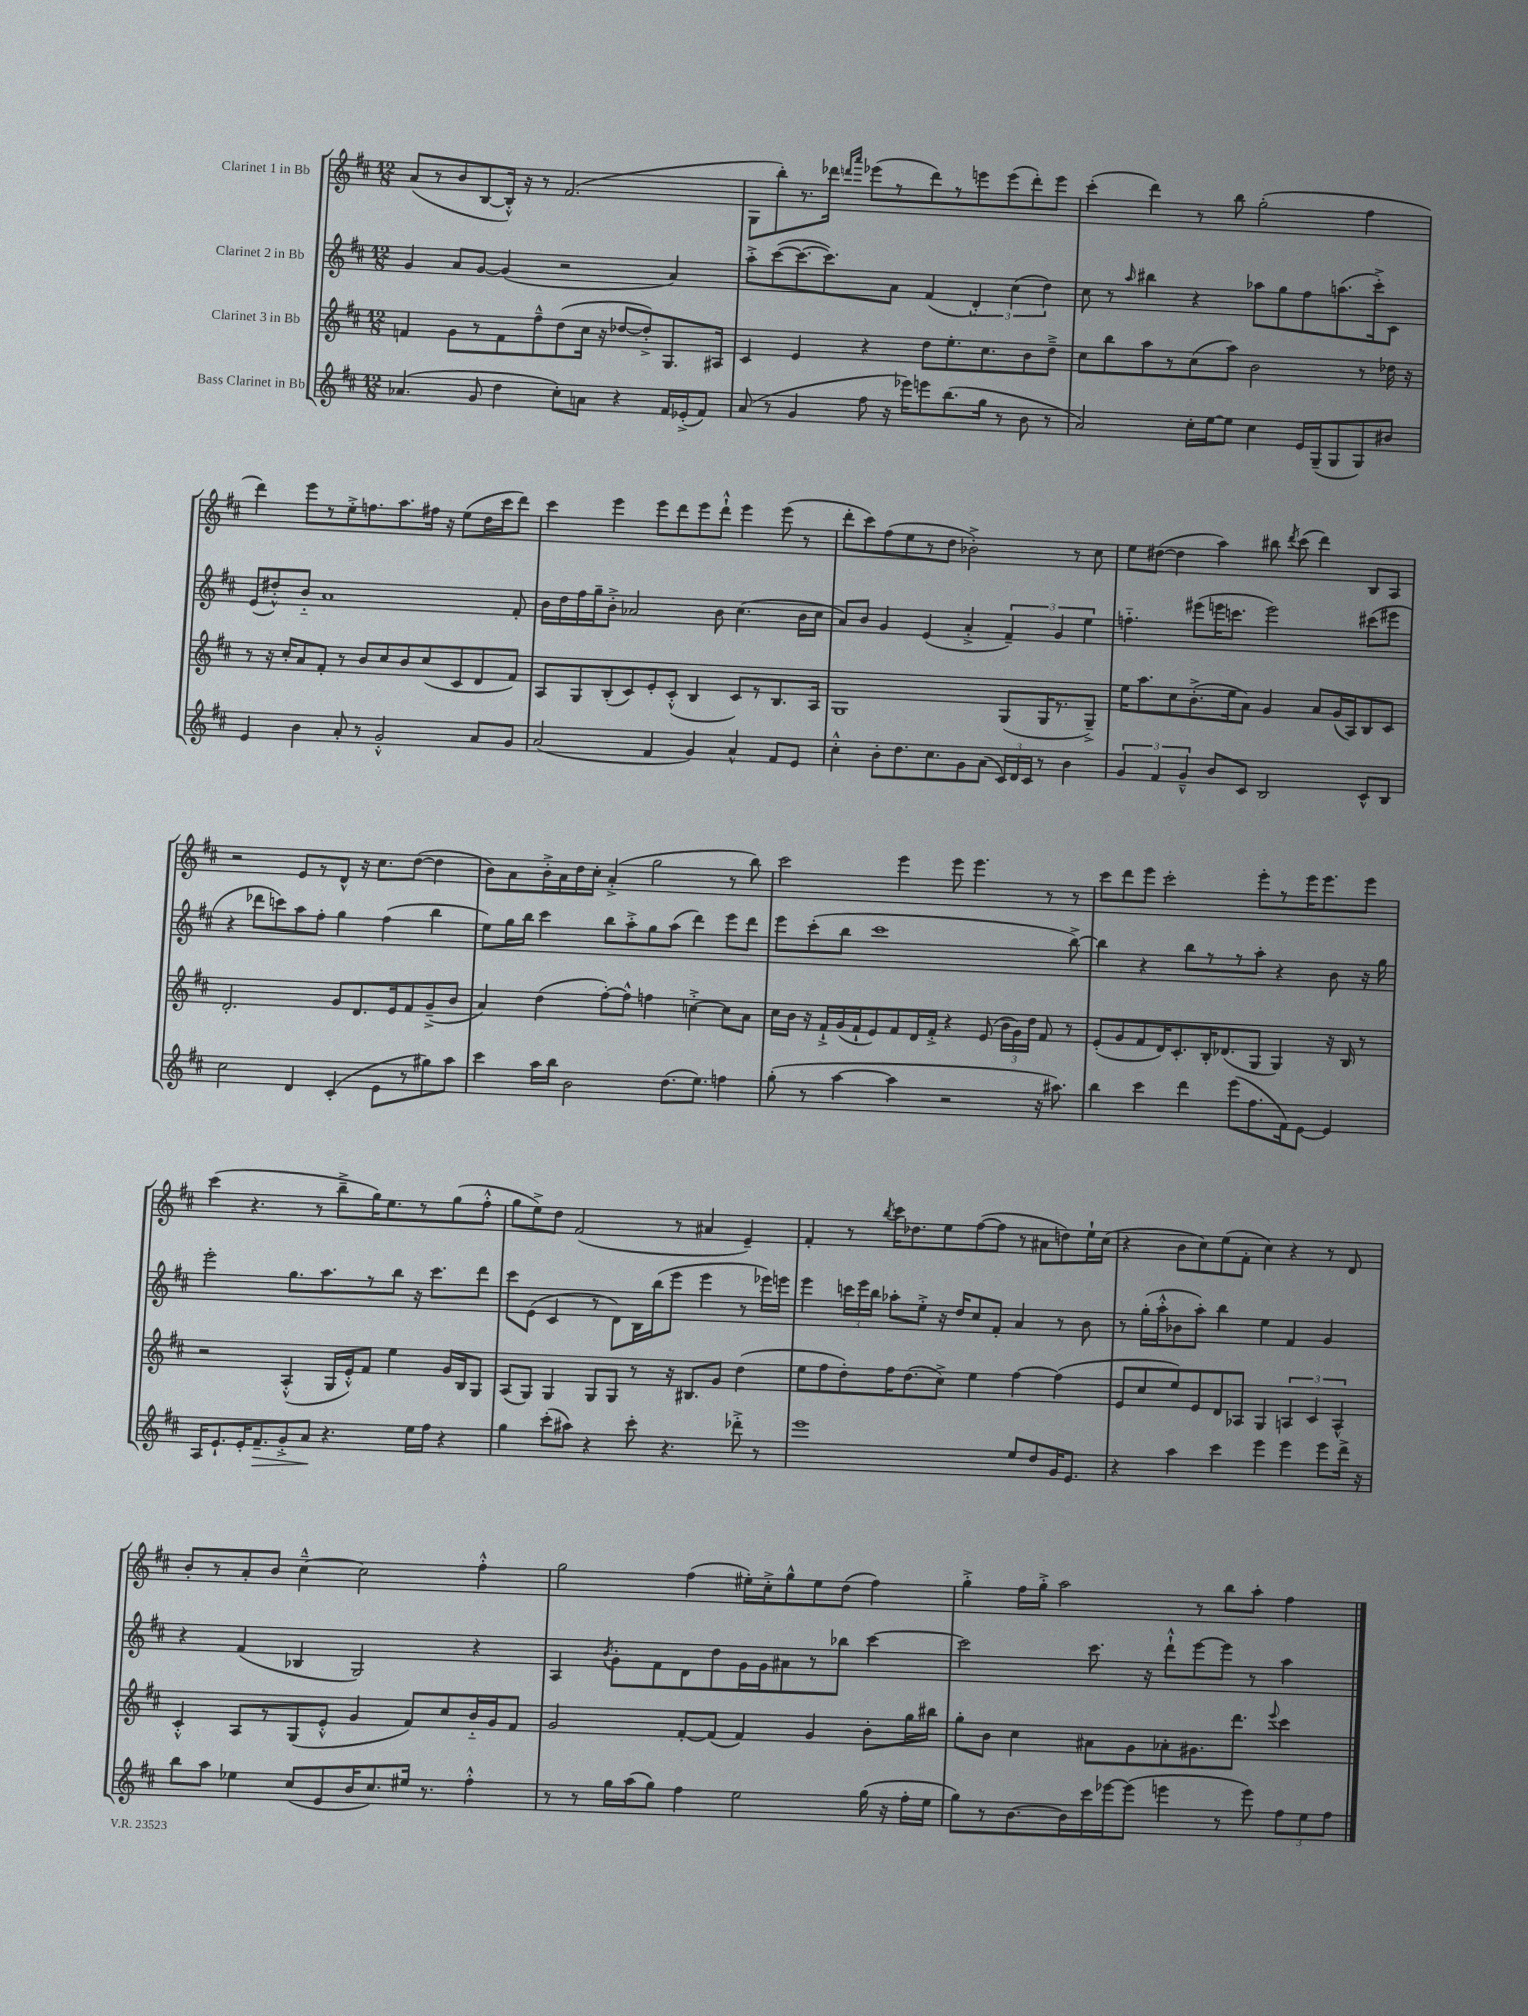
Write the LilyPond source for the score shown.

<<
\new StaffGroup <<
\new Staff = "s0" \with { instrumentName = "Clarinet 1 in Bb" } {
    \clef treble \key d \major \numericTimeSignature \time 12/8
    \autoBeamOff a'8[( r8 b'8 b8~ b16]-.-^) r16 r8 fis'2.( |
    g8[ b''8-.) r8. des'''16] \grace { d'''16[ a'''16] } ees'''8[( r8 d'''8) r8 e'''8 e'''8( d'''8-.) e'''8] |
    cis'''4-.( d'''4) r8 b''8 g''2-.( fis''4 |
    d'''4) e'''8[ r8 e''8-.-> f''8. a''8. fis''16] r16 e''8[( d''16 cis'''16 d'''8]) |
    cis'''4 e'''4 e'''8[ d'''8 e'''8 d'''8]-!-^ e'''4 e'''8( r8 |
    d'''8[-. cis'''8) fis''8( e''8 r8 d''8] bes'2-.->) r8 cis''8 |
    e''8[ dis''8]~( dis''4 a''4) bis''8 \acciaccatura { d'''8 } cis'''8( d'''4) b8[ a8] |
    r2 e'8[ r8 d'8]-^ r16 cis''8.[ d''8]~( d''4 |
    b'8[) a'8 b'16-.-> a'16 d''16 cis''16]-. a'4-.->( g''2 r8 b''8) |
    cis'''2 e'''4 e'''8 e'''4. r8 r8 |
    cis'''8[ d'''8 e'''8] cis'''2-. e'''8[-. r8 e'''16 e'''8. e'''8] |
    cis'''4( r4. r8 b''8[---> g''16) e''8. r8 g''8( fis''8]-.-^ |
    g''8[ e''8->) d''8] fis'2( r8 ais'4 e'4--) |
    fis'4-. r8 \acciaccatura { b''8 } cis'''16[ des''8. e''8 fis''8~( fis''8] r8 ais'8[ d''8) e''16-! cis''16]( |
    r4 b'8[ cis''8) e''8( fis'8]-. cis''4) r4 r8 d'8 |
    b'8[-. r8 a'8-. b'8] cis''4~---^ cis''2 fis''4-.-^ |
    g''2 fis''4( eis''16[-.) cis''16-.-> g''8-^ eis''8 d''8]( fis''4) |
    g''4-.-> fis''16[ g''16]-.-> a''2 r8 b''8[ a''8]-. fis''4 \bar "|." |
}
\new Staff = "s1" \with { instrumentName = "Clarinet 2 in Bb" } {
    \clef treble \key d \major \numericTimeSignature \time 12/8
    \autoBeamOff g'4 a'8[ g'8]~ g'4( r2 a'4) |
    a''8[-.-> cis'''8~( cis'''8.~ cis'''8.) a'8] fis'4( \tuplet 3/2 { d'4-.) cis''4( d''4) } |
    cis''8 r8 \grace { a''16 } bis''4 r4 aes''8[ g''8 fis''8 a''8.( cis'''16-.->) cis'8] |
    e'8[( dis''8-.-^) b'8]-_ a'1 fis'8-. |
    b'16[ d''16 fis''16 g''16-- b'8]-.-> aes'2 b'8 cis''4.( b'16[ cis''16] |
    a'8[) b'8] g'4 e'4( a'4-.-> \tuplet 3/2 { fis'4--) g'4 e''4 } |
    f''4.-_ eis'''8[( e'''16 c'''8.] e'''2) cis'''8[( eis'''8] |
    r4 des'''8[ c'''8) a''8 fis''8]-. g''4 fis''4( b''4 |
    e''8[) g''16 b''16] cis'''4 b''8[ a''8-.-> g''8 a''8]( d'''4) e'''8[ d'''8] |
    e'''8[ cis'''8-.( b''8] cis'''1 b''8~->) |
    b''4 r4 b''8[ r8 r8 a''8]-. r4 b'8 r16 g''16 |
    e'''2-. g''8.[ a''8. r8 b''8] r16 cis'''8.[ d'''8] |
    cis'''8[ e'8]( cis'4 r8 d'8[) b16 b''16( e'''8] e'''4 r8 ees'''16[) e'''16] |
    e'''4 \tuplet 3/2 { c'''16[ e'''16 b''16] } aes''8[-. e''8]-.-> r16 d''16[ cis''8 fis'8]-. a'4 r8 b'8 |
    r8 g''16[-.( a''16-.-^ bes'8 a''8]-.) b''4 e''4 fis'4 g'4 |
    r4 fis'4( bes4 g2) r4 |
    a4 \acciaccatura { b'8 } g'8[-. fis'8 d'8 d''8 g'16 g'16 ais'8 r8 bes''8] cis'''4~ |
    cis'''2 cis'''8. r16 d'''8[-!-^ e'''8~ e'''8] r8 a''4 \bar "|." |
}
\new Staff = "s2" \with { instrumentName = "Clarinet 3 in Bb" } {
    \clef treble \key d \major \numericTimeSignature \time 12/8
    \autoBeamOff f'4 g'8[ r8 f'8 fis''8---^ d''8( cis''16] r16 des''8[~ des''8-.->) g8. ais16] |
    cis'4 e'4 r4 d''8[ e''8.-. cis''8. b'8 d''8]---> |
    cis''8[ b''8 a''8 r8 cis''8( a''8]) b'2 r8 des''16 r16 |
    r8 r16 cis''16[-. a'8 fis'8]-. r8 b'8[ cis''8 b'8 cis''8( cis'8 d'8 fis'8]) |
    a8[ g8 b8-.( cis'8) e'8-. cis'8]-.-^( b4 cis'8[) r8 b8. a16] |
    g1 g8[( g16 r8. g8]--->) |
    e''16[ a''8. cis''8 b'8.-.->( e''16 a'8]) g'4 a'8[ g'16( a16) b8 cis'8] |
    d'2.-. g'8[ d'8. e'16 fis'8 g'8--->( b'8] |
    a'4) d''4( fis''8[~-.) fis''8]-^ f''4 c''4~-.-> c''8[ a'8] |
    cis''16[ b'16] r16 fis'16[-!-> g'16( fis'16-! e'8) fis'8 d'16 fis'16]-.-> r4 e'8( \tuplet 3/2 { b'16[ g'16) d''16] } fis'8 r8 |
    e'8[-.( g'8 fis'8 d'16) cis'8.-. b16-. des'8.( g8] g4) r16 b16 r8 |
    r2 a4-.-^( g16[ e'16-.-^) fis'8] e''4 g'16[ b16 g8] |
    a8[( g8]) g4 g8[ g8] r8 r16 bis8.[ g'8] d''4( |
    e''8[ fis''8 d''8-.) fis''16 d''8.( cis''8]->) e''4 fis''4~ fis''4( |
    e'8[ cis''8 e''8) e'8 d'8 aes8] g4 \tuplet 3/2 { a4 cis'4 a4-^ } |
    cis'4-.-^ a8[ r8 g8( e'8]-.-^ g'4 fis'8[) cis''8 b'16-_ g'16 fis'8] |
    g'2 fis'8[~-. fis'8]( fis'4) g'4 b'8[-. g''16 bis''16] |
    g''8[-. b'8] cis''4 ais'8[ g'8 aes'8-. gis'8. d'''8.] \appoggiatura { e'''8 } cis'''4 \bar "|." |
}
\new Staff = "s3" \with { instrumentName = "Bass Clarinet in Bb" } {
    \clef treble \key d \major \numericTimeSignature \time 12/8
    \autoBeamOff aes'4.( g'8 d''4 cis''8[-.) a'8] r4 fis'16[ ees'16-.->( fis'8]) |
    a'8( r8 g'4 fis''8 r16 ees'''16[) e'''8 b''8.( g''16] r8 b'8 r8 |
    a'2) cis''16[-. e''16~ e''8] cis''4 e'16[ g16--( g8 g8) bis'8] |
    e'4 b'4 a'8-. r8 g'2-.-^ a'8[ g'8] |
    a'2( fis'4 g'4) a'4-^ fis'8[ e'8] |
    cis''4-.-^ b'8[-. d''8. cis''8. g'8 a'8]( \tuplet 3/2 { cis'16[) d'16 cis'16] } r8 b'4 |
    \tuplet 3/2 { g'4 fis'4 g'4---^ } b'8[ cis'8] b2 cis'8[-^ b8] |
    cis''2 d'4 cis'4-.( e'8[ r8 gis''8) a''8] |
    cis'''4 a''16[ b''16] b'2 d''8.[( e''8.]) f''4 |
    g''8-.( r8 a''4~ a''4 r2 r16 ais''8.) |
    b''4 cis'''4 d'''4 e'''8[( fis''8. fis'16) e'8]~ e'4 |
    a16[ e'8.-! e'16-. fis'8.--\> g'8-.-> a'8]\! r4. e''16[ fis''16] r4 |
    g''4 cis'''8[-.( ais''8]) r4 cis'''8-. r4. des'''8-.-> r8 |
    e'''1 e''8[ d''8 g'16 e'8.] |
    r4 a''4 cis'''4 e'''4 e'''4 e'''8[ d'''16]-> r16 |
    b''8[ a''8] ees''4 cis''8[( e'8 b'16 cis''8.) eis''16] r8. fis''4-.-^ |
    r8 r8 g''16[ a''16( g''8]) fis''4 e''2 g''16( r16 fis''16[-. e''16] |
    g''8[) r8 b'8.~ b'16 cis'''16 ees'''16~ ees'''8]( e'''4 r8 e'''8) \tuplet 3/2 { fis''8[ e''8 fis''8] } \bar "|." |
}
>>
>>
\layout { \context { \Score \remove "Bar_number_engraver" } }
